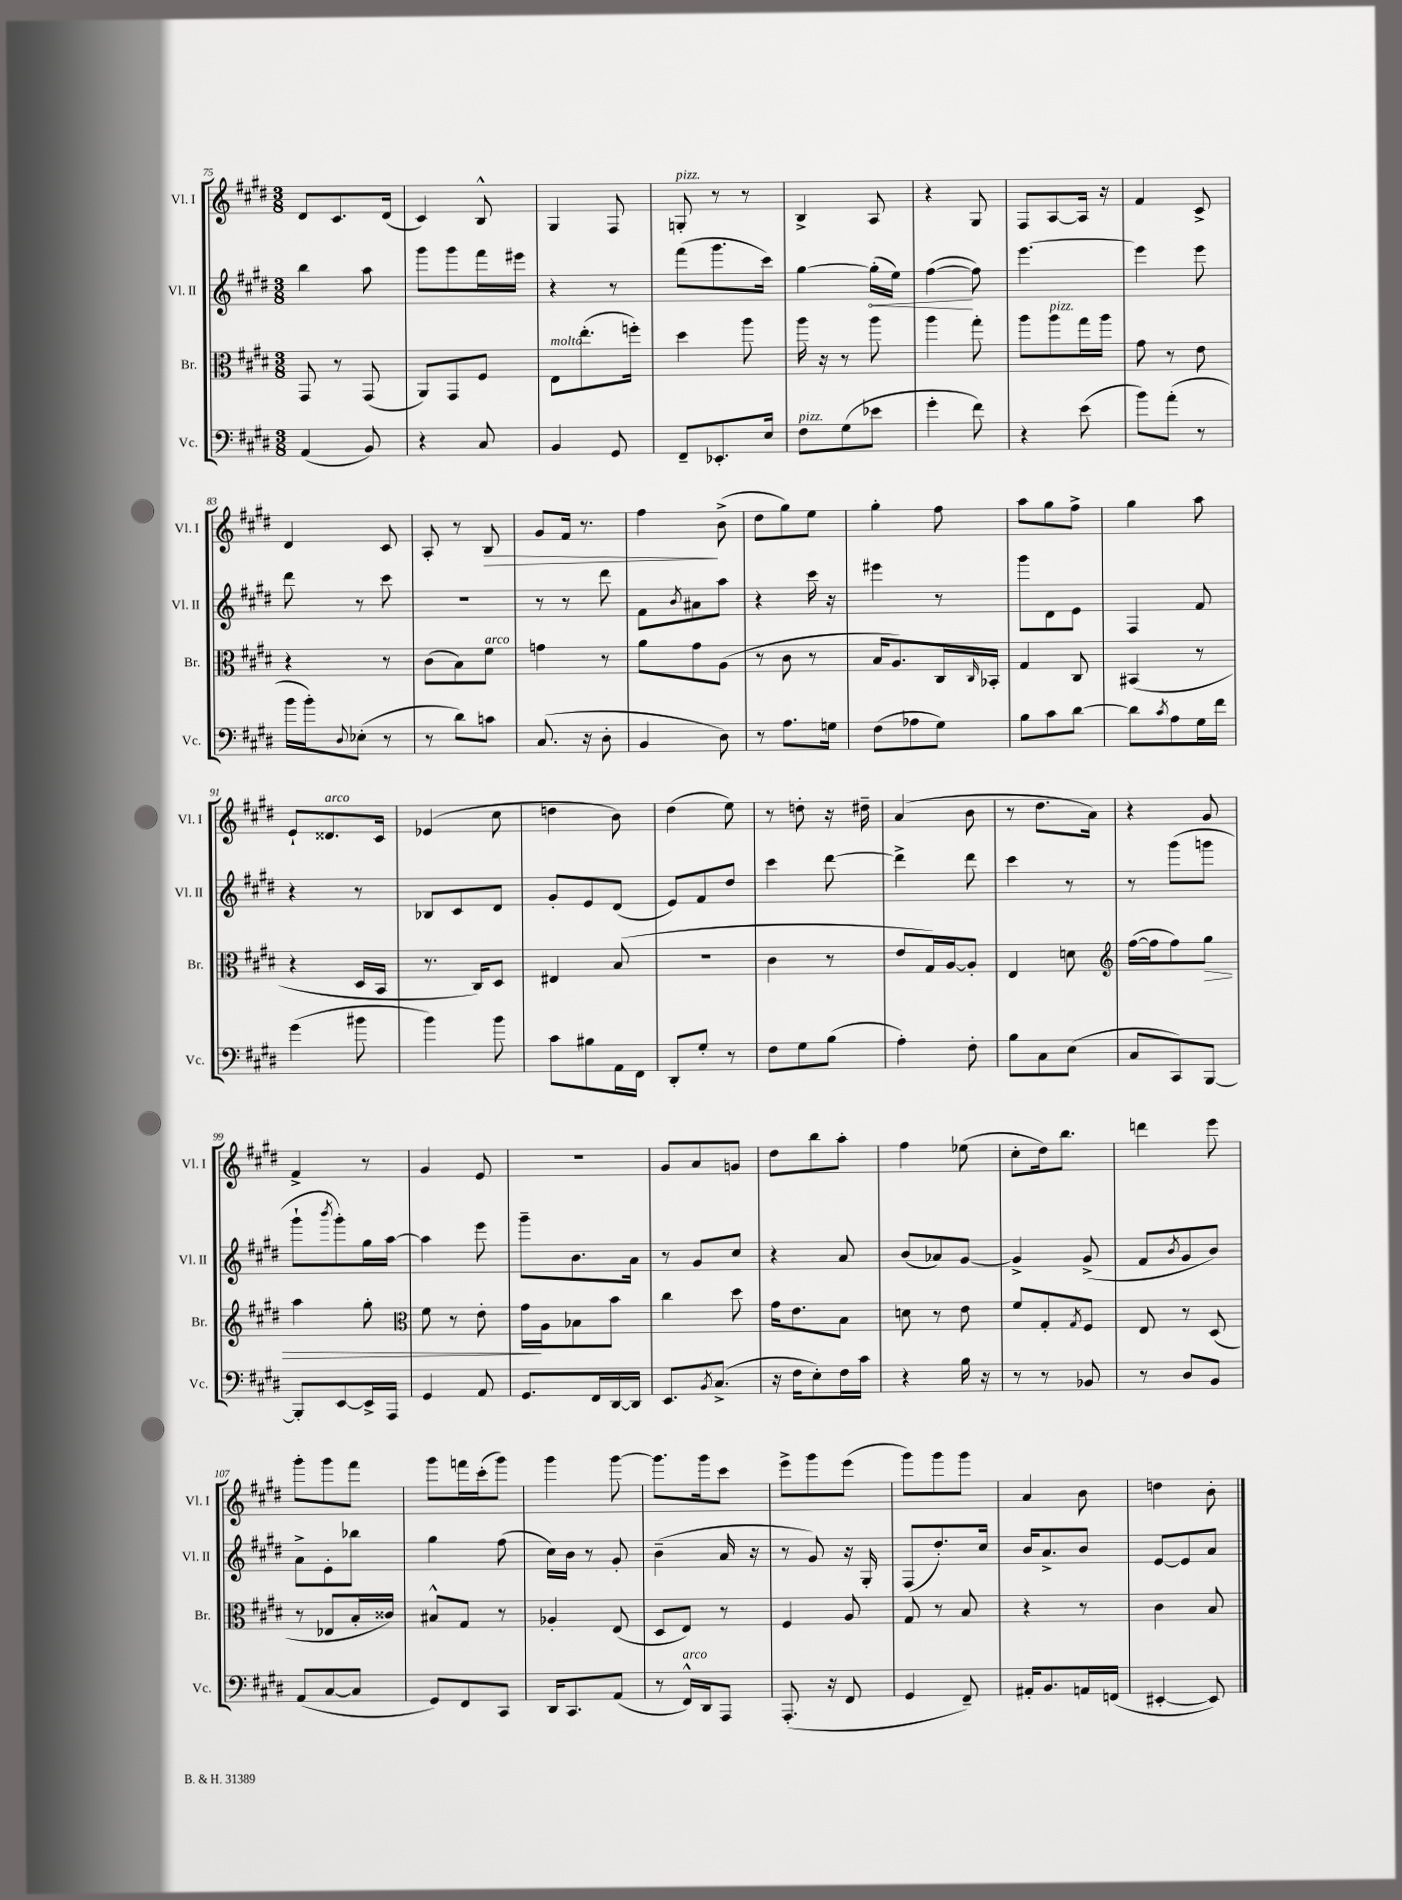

**kern	**kern	**dynam	**kern	**dynam	**kern	**dynam
*part4	*part3	*part3	*part2	*part2	*part1	*part1
*staff4	*staff3	*staff3	*staff2	*staff2	*staff1	*staff1
*I"Vc.	*I"Br.	*	*I"Vl. II	*	*I"Vl. I	*
*I'Vc.	*I'Br.	*	*I'Vl. II	*	*I'Vl. I	*
*clefF4	*clefC3	*	*clefG2	*	*clefG2	*
*k[f#c#g#d#]	*k[f#c#g#d#]	*	*k[f#c#g#d#]	*	*k[f#c#g#d#]	*
*M3/8	*M3/8	*	*M3/8	*	*M3/8	*
=75	=75	=75	=75	=75	=75	=75
(4AA/	8GG#/	.	4bb\	.	8d#/L	.
.	8r	.	.	.	8.c#/	.
8BB/)	(8GG#/	.	8aa\	.	.	.
.	.	.	.	.	(16d#/Jk	.
=76	=76	=76	=76	=76	=76	=76
4r	8AA/L)	.	8ggg#\L	.	4c#/)	.
.	8GG#/	.	8ggg#\	.	.	.
8C#/	8F#/J	.	16fff#\L	.	8B^^/	.
.	.	.	16eee#X\JJ	.	.	.
=77	=77	=77	=77	=77	=77	=77
!	!LO:TX:a:i:t=molto	!	!	!	!	!
4BB/	8E\L	.	4r	.	4G#/	.
.	(8.ee'\	.	.	.	.	.
8GG#/	.	.	8r	.	8F#/	.
.	16ffn'\Jk)	.	.	.	.	.
=78	=78	=78	=78	=78	=78	=78
!	!	!	!	!	!LO:TX:a:i:t=pizz.	!
8FF#~/L	4dd#\	.	(8fff#\L	.	8Gn'/	.
8.EE-X'/	.	.	8.ggg#\	.	8r	.
.	8aa\	.	.	.	8r	.
16E/Jk	.	.	16ccc#\Jk)	.	.	.
=79	=79	=79	=79	=79	=79	=79
!LO:TX:a:i:t=pizz.	!	!	!	!	!	!
8F#\L	16aa\	.	[4gg#\	.	4B^/	.
.	16r	.	.	.	.	.
(8G#\	8r	.	.	.	.	.
!	!	!	!	!LO:HP:b	!	!
8e-X\J	8aa\	.	(16gg#'\LL]	<	8A/	.
.	.	.	16ee\JJ)	.	.	.
=80	=80	=80	=80	=80	=80	=80
4g#'\	4aa\	.	([4ff#\	.	4r	.
8f#\)	8gg#'\	.	8ff#\])	[	8G#/	.
=81	=81	=81	=81	=81	=81	=81
4r	8aa\L	.	[4.eee\	.	8F#/L	.
!	!LO:TX:a:i:t=pizz.	!	!	!	!	!
.	8aa\	.	.	.	[8A/	.
(8e\	16gg#\L	.	.	.	16A/Jk]	.
.	16aa\JJ	.	.	.	16r	.
=82	=82	=82	=82	=82	=82	=82
8b\L)	8g#\	.	4eee\]	.	4f#/	.
(8a'\J	8r	.	.	.	.	.
8r	8e\	.	8eee\	.	8c#^/	.
!!LO:LB:g=z
=83	=83	=83	=83	=83	=83	=83
16b\LL	4r	.	8ddd#\	.	4d#/	.
16b'\J)	.	.	.	.	.	.
8qqD#/	.	.	.	.	.	.
(8E-X'\J	.	.	8r	.	.	.
8r	8r	.	8ccc#\	.	8c#/	.
=84	=84	=84	=84	=84	=84	=84
8r	(8c#\L	.	4.r	.	8A'/	.
8d#\L)	8B\)	.	.	.	8r	.
!	!LO:TX:a:i:t=arco	!	!	!	!	!
!	!	!	!	!	!	!LO:HP:b
8cn\J	8f#\J	.	.	.	8B/	>
=85	=85	=85	=85	=85	=85	=85
(8.C#/	4gn\	.	8r	.	8g#/L	.
.	.	.	8r	.	16f#/Jk	.
16r	.	.	.	.	8.r	.
8D#'\	8r	.	8ddd#\	.	.	.
=86	=86	=86	=86	=86	=86	=86
4BB/	8a\L	.	8f#\L	.	4ff#\	.
.	.	.	8qb/	.	.	.
.	8g#\	.	8a#X\	.	.	.
8D#\)	(8A\J	.	8aa\J	.	(8b^\	]
=87	=87	=87	=87	=87	=87	=87
8r	8r	.	4r	.	8dd#\L	.
8.A\L	8c#\	.	.	.	8gg#\)	.
.	8r	.	16ccc#\	.	8ee\J	.
16Gn\Jk	.	.	16r	.	.	.
=88	=88	=88	=88	=88	=88	=88
(8F#\L	16B/KL	.	4eee#X\	.	4gg#'\	.
.	8.A/)	.	.	.	.	.
8A-X\	.	.	.	.	.	.
8G#\J)	16C#/L	.	8r	.	8ff#\	.
.	16qqC#/	.	.	.	.	.
.	16BB-X'/JJ	.	.	.	.	.
=89	=89	=89	=89	=89	=89	=89
8B\L	4G#/	.	8ggg#\L	.	8aa\L	.
8c#\	.	.	8d#\	.	8gg#\	.
[8d#\J	8C#/	.	8e\J	.	8ff#^\J	.
=90	=90	=90	=90	=90	=90	=90
8d#\L]	(4BB#X/	.	4F#/	.	4gg#\	.
8qc#/	.	.	.	.	.	.
8A\	.	.	.	.	.	.
16G#\L	8r	.	8f#/	.	8aa\	.
16f#\JJ	.	.	.	.	.	.
!!LO:LB:g=z
=91	=91	=91	=91	=91	=91	=91
(4g#\	4r	.	4r	.	8e`/L	.
!	!	!	!	!	!LO:TX:a:i:t=arco	!
.	.	.	.	.	8.d##X/	.
8b#X\	16D#/LL	.	8r	.	.	.
.	16BB/JJ	.	.	.	16c#/Jk	.
=92	=92	=92	=92	=92	=92	=92
4b\)	8.r	.	8B-X/L	.	(4e-X/	.
.	.	.	8c#/	.	.	.
.	16C#/KL)	.	.	.	.	.
8b\	8D#/J	.	8d#/J	.	8cc#\	.
=93	=93	=93	=93	=93	=93	=93
8c#\L	4E#X/	.	8g#'/L	.	4ddn\	.
8B#X\	.	.	8e/	.	.	.
16AA\L	(8B/	.	(8d#/J	.	8b\)	.
16FF#\JJ	.	.	.	.	.	.
=94	=94	=94	=94	=94	=94	=94
8DD#'/L	4.r	.	8e/L)	.	(4dd#\	.
8G#'/J	.	.	8f#/	.	.	.
8r	.	.	8dd#/J	.	8ee\)	.
=95	=95	=95	=95	=95	=95	=95
8F#\L	4c#\	.	4ccc#\	.	8r	.
8G#\	.	.	.	.	8ddn'\	.
(8B\J	8r	.	[8ddd#\	.	16r	.
.	.	.	.	.	16dd#X~\	.
=96	=96	=96	=96	=96	=96	=96
4A'\)	8e/L	.	4ddd#^\]	.	(4a/	.
.	16G#/L)	.	.	.	.	.
.	[16A/J	.	.	.	.	.
8F#'\	8A'/J]	.	8ddd#\	.	8b\	.
=97	=97	=97	=97	=97	=97	=97
8B\L	4E/	.	4ccc#\	.	8r	.
8C#\	.	.	.	.	8.dd#\L	.
(8E\J	8dn\	.	8r	.	.	.
.	.	.	.	.	16a\Jk)	.
=98	=98	=98	=98	=98	=98	=98
*	*clefG2	*	*	*	*	*
8C#/L	([16ff#\LL	.	8r	.	4r	.
.	16ff#\J]	.	.	.	.	.
8CC#/)	8ff#\)	.	(8ggg#\L	.	.	.
!	!	!LO:HP:b	!	!	!	!
[8BBB/J	8gg#\J	>	8gggn\J	.	8g#/	.
!!LO:LB:g=z
=99	=99	=99	=99	=99	=99	=99
8BBB'/L]	4aa\	.	8ggg#`\L	.	4f#^/	.
.	.	.	8qbbb/	.	.	.
[8EE/	.	.	8ggg#'\)	.	.	.
16EE^/L]	8gg#'\	.	16gg#\L	.	8r	.
16AAA/JJ	.	.	[16aa\JJ	.	.	.
=100	=100	=100	=100	=100	=100	=100
*	*clefC3	*	*	*	*	*
4GG#/	8f#\	.	4aa\]	.	4g#/	.
.	8r	.	.	.	.	.
8AA/	8e'\	.	8eee\	.	8e/	.
=101	=101	=101	=101	=101	=101	=101
8.GG#/L	16g#\LL	.	8ggg#~\L	.	4.r	.
.	16A\J	]	.	.	.	.
.	8B-X\	.	8.b\	.	.	.
16FF#/L	.	.	.	.	.	.
[16DD#/	8b\J	.	.	.	.	.
16DD#/JJ]	.	.	16a\Jk	.	.	.
=102	=102	=102	=102	=102	=102	=102
8.EE/L	4cc#\	.	8r	.	8g#/L	.
.	.	.	8g#/L	.	8a/	.
8qBB/	.	.	.	.	.	.
(8.C#^/J	.	.	.	.	.	.
.	8dd#\	.	8cc#/J	.	8gn/J	.
=103	=103	=103	=103	=103	=103	=103
16r	16g#\KL	.	4r	.	8dd#\L	.
16F#\KL	8.e\	.	.	.	.	.
8E'\)	.	.	.	.	8bb\	.
16F#\L	8B\J	.	8a/	.	8aa'\J	.
16c#\JJ	.	.	.	.	.	.
=104	=104	=104	=104	=104	=104	=104
4r	8dn\	.	(8b/L	.	4ff#\	.
.	8r	.	8a-X/)	.	.	.
16B\	8e\	.	[8g#/J	.	(8ee-X\	.
16r	.	.	.	.	.	.
=105	=105	=105	=105	=105	=105	=105
8r	8f#/L	.	4g#^/]	.	8cc#'\L	.
8r	8G#'/	.	.	.	16dd#\k)	.
.	.	.	.	.	8.bb\J	.
.	8qG#/	.	.	.	.	.
8BB-X/	8F#/J	.	(8g#^/	.	.	.
=106	=106	=106	=106	=106	=106	=106
8r	8E/	.	8f#/L	.	4dddn\	.
.	.	.	8qb/	.	.	.
8D#/L	8r	.	8g#/	.	.	.
8BB/J	(8D#/	.	8b/J)	.	8eee\	.
!!LO:LB:g=z
=107	=107	=107	=107	=107	=107	=107
(8AA/L	8r	.	8a^\L	.	8ggg#'\L	.
[8C#/	8E-X/L	.	8e'\	.	8ggg#\	.
8C#/J]	16B'/L	.	8bb-X\J	.	8fff#\J	.
.	16c##X/JJ)	.	.	.	.	.
=108	=108	=108	=108	=108	=108	=108
8GG#/L)	8B#X^^/L	.	4gg#\	.	8ggg#\L	.
8FF#/	8G#/J	.	.	.	16fffn\L	.
.	.	.	.	.	(16ccc#'\J	.
8CC#/J	8r	.	(8ff#\	.	8ggg#\J)	.
=109	=109	=109	=109	=109	=109	=109
16DD#/KL	4A-X'/	.	16cc#\LL)	.	4ggg#\	.
8.CC#/	.	.	16b\JJ	.	.	.
.	.	.	8r	.	.	.
(8AA/J	(8E/	.	8g#'/	.	[8ggg#\	.
=110	=110	=110	=110	=110	=110	=110
8r	8D#/L	.	(4b~\	.	8.ggg#\L]	.
!LO:TX:a:i:t=arco	!	!	!	!	!	!
16FF#^^/LL)	8E/J)	.	.	.	.	.
16DD#/J	.	.	.	.	16ggg#\k	.
8AAA/J	8r	.	16a/	.	8ccc#\J	.
.	.	.	16r	.	.	.
=111	=111	=111	=111	=111	=111	=111
(8.AAA'/	4F#/	.	8r	.	8eee^\L	.
.	.	.	8g#/)	.	8ggg#\	.
16r	.	.	.	.	.	.
8FF#/	8A/	.	16r	.	(8eee\J	.
.	.	.	16G#'/	.	.	.
=112	=112	=112	=112	=112	=112	=112
4GG#/	8G#/	.	(8F#/L	.	8ggg#\L)	.
.	8r	.	8.dd#'/)	.	8ggg#\	.
8FF#~/)	8B/	.	.	.	8ggg#\J	.
.	.	.	16cc#/Jk	.	.	.
=113	=113	=113	=113	=113	=113	=113
16AA#X'/KL	4r	.	16b/KL	.	4a/	.
8.BB/	.	.	8.a^/	.	.	.
16AAn/L	8r	.	8b/J	.	8b\	.
(16FFn/JJ	.	.	.	.	.	.
=114	=114	=114	=114	=114	=114	=114
[4EE#X'/	4c#\	.	[8e/L	.	4ddn\	.
.	.	.	8e/]	.	.	.
8EE#/])	8B/	.	8a/J	.	8b'\	.
==	==	==	==	==	==	==
*-	*-	*-	*-	*-	*-	*-
